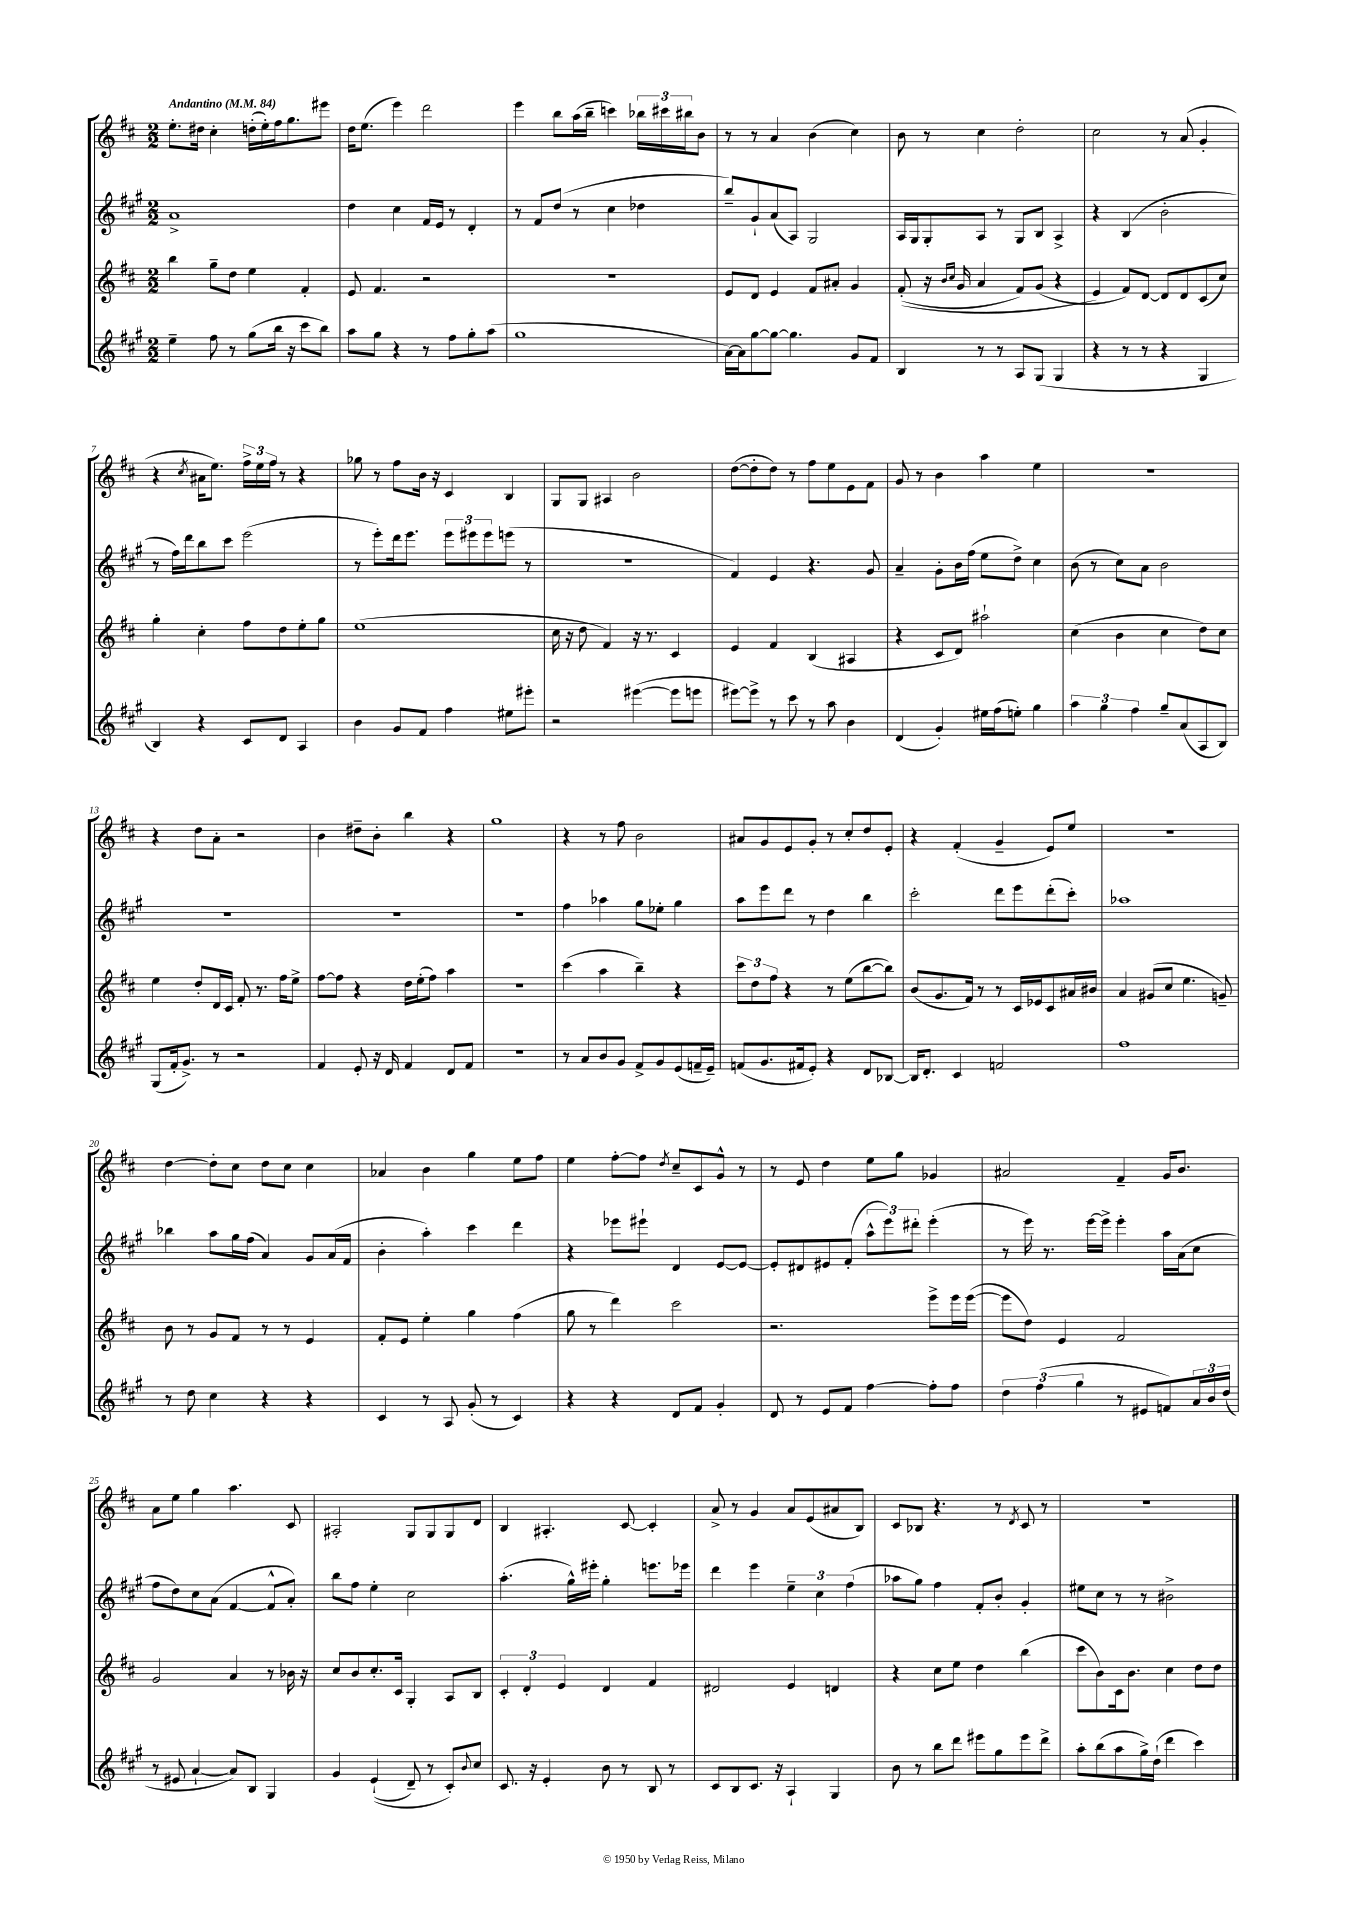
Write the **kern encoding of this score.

**kern	**kern	**kern	**kern
*part4	*part3	*part2	*part1
*staff4	*staff3	*staff2	*staff1
*clefG2	*clefG2	*clefG2	*clefG2
*k[f#c#g#]	*k[f#c#]	*k[f#c#g#]	*k[f#c#]
*M2/2	*M2/2	*M2/2	*M2/2
*MM84	*MM84	*MM84	*MM84
=1	=1	=1	=1
!	!	!	!LO:TX:a:B:t=Andantino
4ee~\	4bb\	1a^	8.ee'\L
.	.	.	16dd#X\Jk
8ff#\	8gg~\L	.	4cc#'\
8r	8dd\J	.	.
(8gg#\L	4ee\	.	(16ddn'\LL
.	.	.	16ee'\)
16bb\Jk	.	.	16ff#\J
16r	.	.	8.gg\
8ccc#\L	4f#'/	.	.
8bb\J)	.	.	8eee#X\J
=2	=2	=2	=2
8aa\L	8e/	4dd\	16dd\KL
.	.	.	(8.ee\J
8gg#\J	4.f#/	.	.
4r	.	4cc#\	4eee\)
8r	2r	16f#/LL	2ddd\
.	.	16e/JJ	.
8ff#\L	.	8r	.
8gg#'\	.	4d'/	.
(8aa\J	.	.	.
=3	=3	=3	=3
1gg#	1r	8r	4eee\
.	.	8f#/L	.
.	.	(8dd/J	8bb\L
.	.	8r	(16aa\L
.	.	.	16bb~\JJ
.	.	4cc#\	4cccn\)
.	.	4dd-X\	24bb-X\LL
.	.	.	24ccc#X\
.	.	.	24bb#X\J
.	.	.	8b\J
=4	=4	=4	=4
[16a\LL)	8e/L	8bb~/L)	8r
16a\J]	.	.	.
[8gg#\	8d/J	8g#`/	8r
8gg#\J_	4e/	(8a/	4a/
4.gg#\]	.	8A/J)	.
.	8f#/L	2G#/	(4b\
.	8a#X'/J	.	.
8g#/L	4g/	.	4cc#\)
8f#/J	.	.	.
=5	=5	=5	=5
4B/	((8f#'/	16A/LL	8b\
.	.	16G#/J	.
.	16r	8G#'/	8r
.	16qqb/LL	.	.
.	16qqcc#/JJ	.	.
.	16g/	.	.
8r	4a/	8A/J	4cc#\
8r	.	8r	.
8A/L	8f#/L)	8G#/L	2dd'\
(8G#/J	(8g/J	8B/J	.
4G#/	4r	4A^/	.
=6	=6	=6	=6
4r	4e/)	4r	2cc#\
8r	8f#/L)	(4B/	.
8r	[8d/J	.	.
4r	8d/L]	2b'\	8r
.	8d/	.	(8a/
4G#/	(8c#/	.	4g'/
.	8cc#/J)	.	.
!!LO:LB:g=z
=7	=7	=7	=7
4B/)	4gg'\	8r	4r
.	.	16ff#\LL)	.
.	.	16ddd\J	.
.	.	.	8qcc#/
4r	4cc#'\	8bb\	16a#X\KL
.	.	.	8.ee\J)
.	.	8ccc#\J	.
8c#/L	8ff#\L	(2eee\	24ff#^\LL
.	.	.	24ee\
.	.	.	24ff#\JJ
8d/J	8dd\	.	8r
4A/	8ee'\	.	4r
.	8gg\J	.	.
=8	=8	=8	=8
4b\	(1ee	8r	8gg-X\
.	.	8eee'\L)	8r
8g#/L	.	16ddd\k	8ff#\L
.	.	8.eee\J	.
8f#/J	.	.	16b\Jk
.	.	.	16r
4ff#\	.	12eee\L	4c#/
.	.	12eee#X\	.
.	.	12eee#\	.
8ee#X\L	.	(8eeen\J	4B/
8eee#X'\J	.	8r	.
=9	=9	=9	=9
2r	16cc#\	1r	8G/L
.	16r	.	.
.	8dd\	.	8G/J
.	4f#/)	.	4A#X/
([4eee#X\	16r	.	2b\
.	8.r	.	.
8eee#\L]	4c#/	.	.
8eeen\J	.	.	.
=10	=10	=10	=10
[8eee#X\L)	4e/	4f#/)	([8dd\L
8eee#^\J]	.	.	8dd'\]
8r	4f#/	4e/	8dd\J)
8ccc#\	.	.	8r
8r	(4B/	4.r	8ff#\L
8aa\	.	.	8ee\
4b\	4A#X/	.	8e\
.	.	8g#/	8f#\J
=11	=11	=11	=11
(4d/	4r	4a~/	8g/
.	.	.	8r
4g#'/)	8c#/L	8g#'\L	4b\
.	8d/J)	16b\L	.
.	.	(16ff#\JJ	.
16ee#X\LL	2aa#X`\	8ee\L	4aa\
(16ff#\J	.	.	.
8een'\J)	.	8dd^\J)	.
4gg#\	.	4cc#\	4ee\
=12	=12	=12	=12
6aa\	(4cc#\	(8b\	1r
.	.	8r	.
6gg#\	.	.	.
.	4b\	8cc#\L)	.
6ff#\	.	.	.
.	.	8a\J	.
8gg#~/L	4cc#\	2b\	.
(8a/	.	.	.
8A/	8dd\L)	.	.
8B/J)	8cc#\J	.	.
!!LO:LB:g=z
=13	=13	=13	=13
(8G#/L	4ee\	1r	4r
16f#'/k	.	.	.
8.g#^/J)	.	.	.
.	8dd'/L	.	8dd\L
8r	16d/L	.	8a'\J
.	16c#/JJ	.	.
2r	8f#'/	.	2r
.	8.r	.	.
.	16ff#\KL	.	.
.	8ee^\J	.	.
=14	=14	=14	=14
4f#/	[8ff#\L	1r	4b\
.	8ff#\J]	.	.
8e'/	4r	.	8dd#X~\L
16r	.	.	8b'\J
16d/	.	.	.
4f#/	16dd\LL	.	4bb\
.	(16ee'\J	.	.
.	8ff#\J)	.	.
8d/L	4aa\	.	4r
8f#/J	.	.	.
=15	=15	=15	=15
1r	1r	1r	1gg
=16	=16	=16	=16
8r	(4ccc#\	4ff#\	4r
8a/L	.	.	.
8b/	4aa\	4aa-X\	8r
8g#/J	.	.	8ff#\
8f#^/L	4bb~\)	8gg#\L	2b\
8g#/	.	8ee-X'\J	.
(8e/	4r	4gg#\	.
16fn~/L	.	.	.
16e~/JJ)	.	.	.
=17	=17	=17	=17
(8fn/L	12ccc#\L	8aa\L	8a#X/L
.	12dd\	.	.
8.g#/	.	8eee\	8g/
.	12ff#\J	.	.
.	4r	8ddd\J	8e/
16f#X/k	.	.	.
8e'/J)	.	8r	8g'/J
4r	8r	4dd\	8r
.	(8ee\L	.	8cc#'/L
8d/L	[8bb\	4bb\	8dd/
[8B-X/J	8bb\J])	.	8e'/J
=18	=18	=18	=18
16B-/KL]	(8b/L	2ccc#'\	4r
8.d'/J	.	.	.
.	8.g/	.	.
4c#/	.	.	(4f#'/
.	16f#/Jk)	.	.
.	8r	.	.
2fn/	8r	8ddd\L	4g~/
.	16c#/LL	8eee\	.
.	16e-X/J	.	.
.	8c#/	(8ddd'\	8e/L)
.	16a#X/L	8ccc#'\J)	8ee/J
.	16b#X/JJ	.	.
=19	=19	=19	=19
1ff#	4a/	1aa-X	1r
.	(8g#X/L	.	.
.	8cc#/J	.	.
.	4.ee\	.	.
.	8gn~/)	.	.
!!LO:LB:g=z
=20	=20	=20	=20
8r	8b\	4bb-X\	[4dd\
8dd\	8r	.	.
4cc#\	8g/L	8aa\L	8dd'\L]
.	8f#/J	16gg#\L	8cc#\J
.	.	(16ff#\JJ	.
4r	8r	4a/)	8dd\L
.	8r	.	8cc#\J
4r	4e/	8g#/L	4cc#\
.	.	(16a/L	.
.	.	16f#/JJ	.
=21	=21	=21	=21
4c#/	8f#'/L	4b'\	4a-X/
.	8e/J	.	.
8r	4ee'\	4aa'\)	4b\
8A/	.	.	.
(8g#'/	4gg\	4ccc#\	4gg\
8r	.	.	.
4c#/)	(4ff#\	4ddd\	8ee\L
.	.	.	8ff#\J
=22	=22	=22	=22
4r	8gg\	4r	4ee\
.	8r	.	.
4r	4ddd\)	8eee-X\L	[8ff#'\L
.	.	8eee#X`\J	8ff#\J]
.	.	.	8qdd/
8d/L	2ccc#\	4d/	8cc#~/L
8f#/J	.	.	8c#/
4g#'/	.	[8e/L	8g^^/J
.	.	8e/J_	8r
=23	=23	=23	=23
8d/	2.r	8e'/L]	8r
8r	.	8d#X/	8e/
8e/L	.	8e#X/	4dd\
8f#/J	.	(8f#'/J	.
[4ff#\	.	12aa^^\L	8ee\L
.	.	12eee\)	.
.	.	.	8gg\J
.	.	12ddd#X'\J	.
8ff#'\L]	8eee^\L	(4eee'\	4g-X/
8ff#\J	16eee\L	.	.
.	([16eee\JJ	.	.
=24	=24	=24	=24
6dd\	8eee\L]	8r	2a#X/
.	8dd\J)	16eee\)	.
(6ff#\	.	.	.
.	.	8.r	.
.	4e/	.	.
6gg#\	.	.	.
.	.	[16eee\LL	.
.	.	16eee^\JJ]	.
8r	2f#/	4eee'\	4f#~/
8e#X/L	.	.	.
8fn/)	.	16aa\LL	16g/KL
.	.	(16a\J	8.b/J
24a/L	.	8cc#\J	.
24b/	.	.	.
(24dd/JJ	.	.	.
!!LO:LB:g=z
=25	=25	=25	=25
8r	2g/	8ff#\L	8a\L
8e#X/	.	8dd\)	8ee\J
[4a`/	.	8cc#\	4gg\
.	.	(8a\J	.
8a/L])	4a/	[4f#/	4.aa\
8B/J	.	.	.
4G#/	8r	8f#^^/L]	.
.	16b-X\	8a'/J)	8c#/
.	16r	.	.
=26	=26	=26	=26
4g#/	8cc#/L	8bb\L	2A#X'/
.	8b/	8ff#\J	.
((4e`/	8.cc#'/	4ee'\	.
.	16c#/Jk	.	.
8d~/)	4G'/	2cc#\	8G/L
8r	.	.	8G/
8c#'/L)	8A/L	.	8G/
8qqb/	.	.	.
8cc#/J	8B/J	.	8d/J
=27	=27	=27	=27
8.c#/	6c#'/	(4.aa'\	4B/
.	6d'/	.	.
16r	.	.	.
4e'/	.	.	4.A#X'/
.	6e/	.	.
.	.	16gg#^^\LL)	.
.	.	16eee#X'\JJ	.
8b\	4d/	4gg#'\	.
8r	.	.	[8c#/
8B/	4f#/	8.eeen\L	4c#'/]
8r	.	.	.
.	.	16eee-X\Jk	.
=28	=28	=28	=28
8c#/L	2d#X/	4ddd\	8a^/
8B/	.	.	8r
8.c#/J	.	4eee\	4g/
16r	.	.	.
4A`/	4e/	6ee~\	8a/L
.	.	.	(8e/
.	.	6cc#\	.
4G#/	4dn/	.	8a#X/
.	.	(6ff#\	.
.	.	.	8B/J)
=29	=29	=29	=29
8b\	4r	8aa-X\L	8c#/L
8r	.	8gg#\J)	8B-X/J
8bb\L	8cc#\L	4ff#\	4.r
8ddd\J	8ee\J	.	.
8eee#X\L	4dd\	8f#'/L	.
8gg#\	.	8b'/J	8r
.	.	.	8qd/
8eee#\	(4bb\	4g#'/	8c#/
8ddd^\J	.	.	8r
=30	=30	=30	=30
8aa'\L	8ccc#\L	8ee#X\L	1r
(8bb\	8b\)	8cc#\J	.
8aa\	16c#\k	8r	.
.	8.b\J	.	.
16gg#^\L)	.	8r	.
(16dd`\JJ	.	.	.
4ddd\	4cc#\	2b#X^\	.
4ccc#\)	8dd\L	.	.
.	8dd\J	.	.
==	==	==	==
*-	*-	*-	*-
